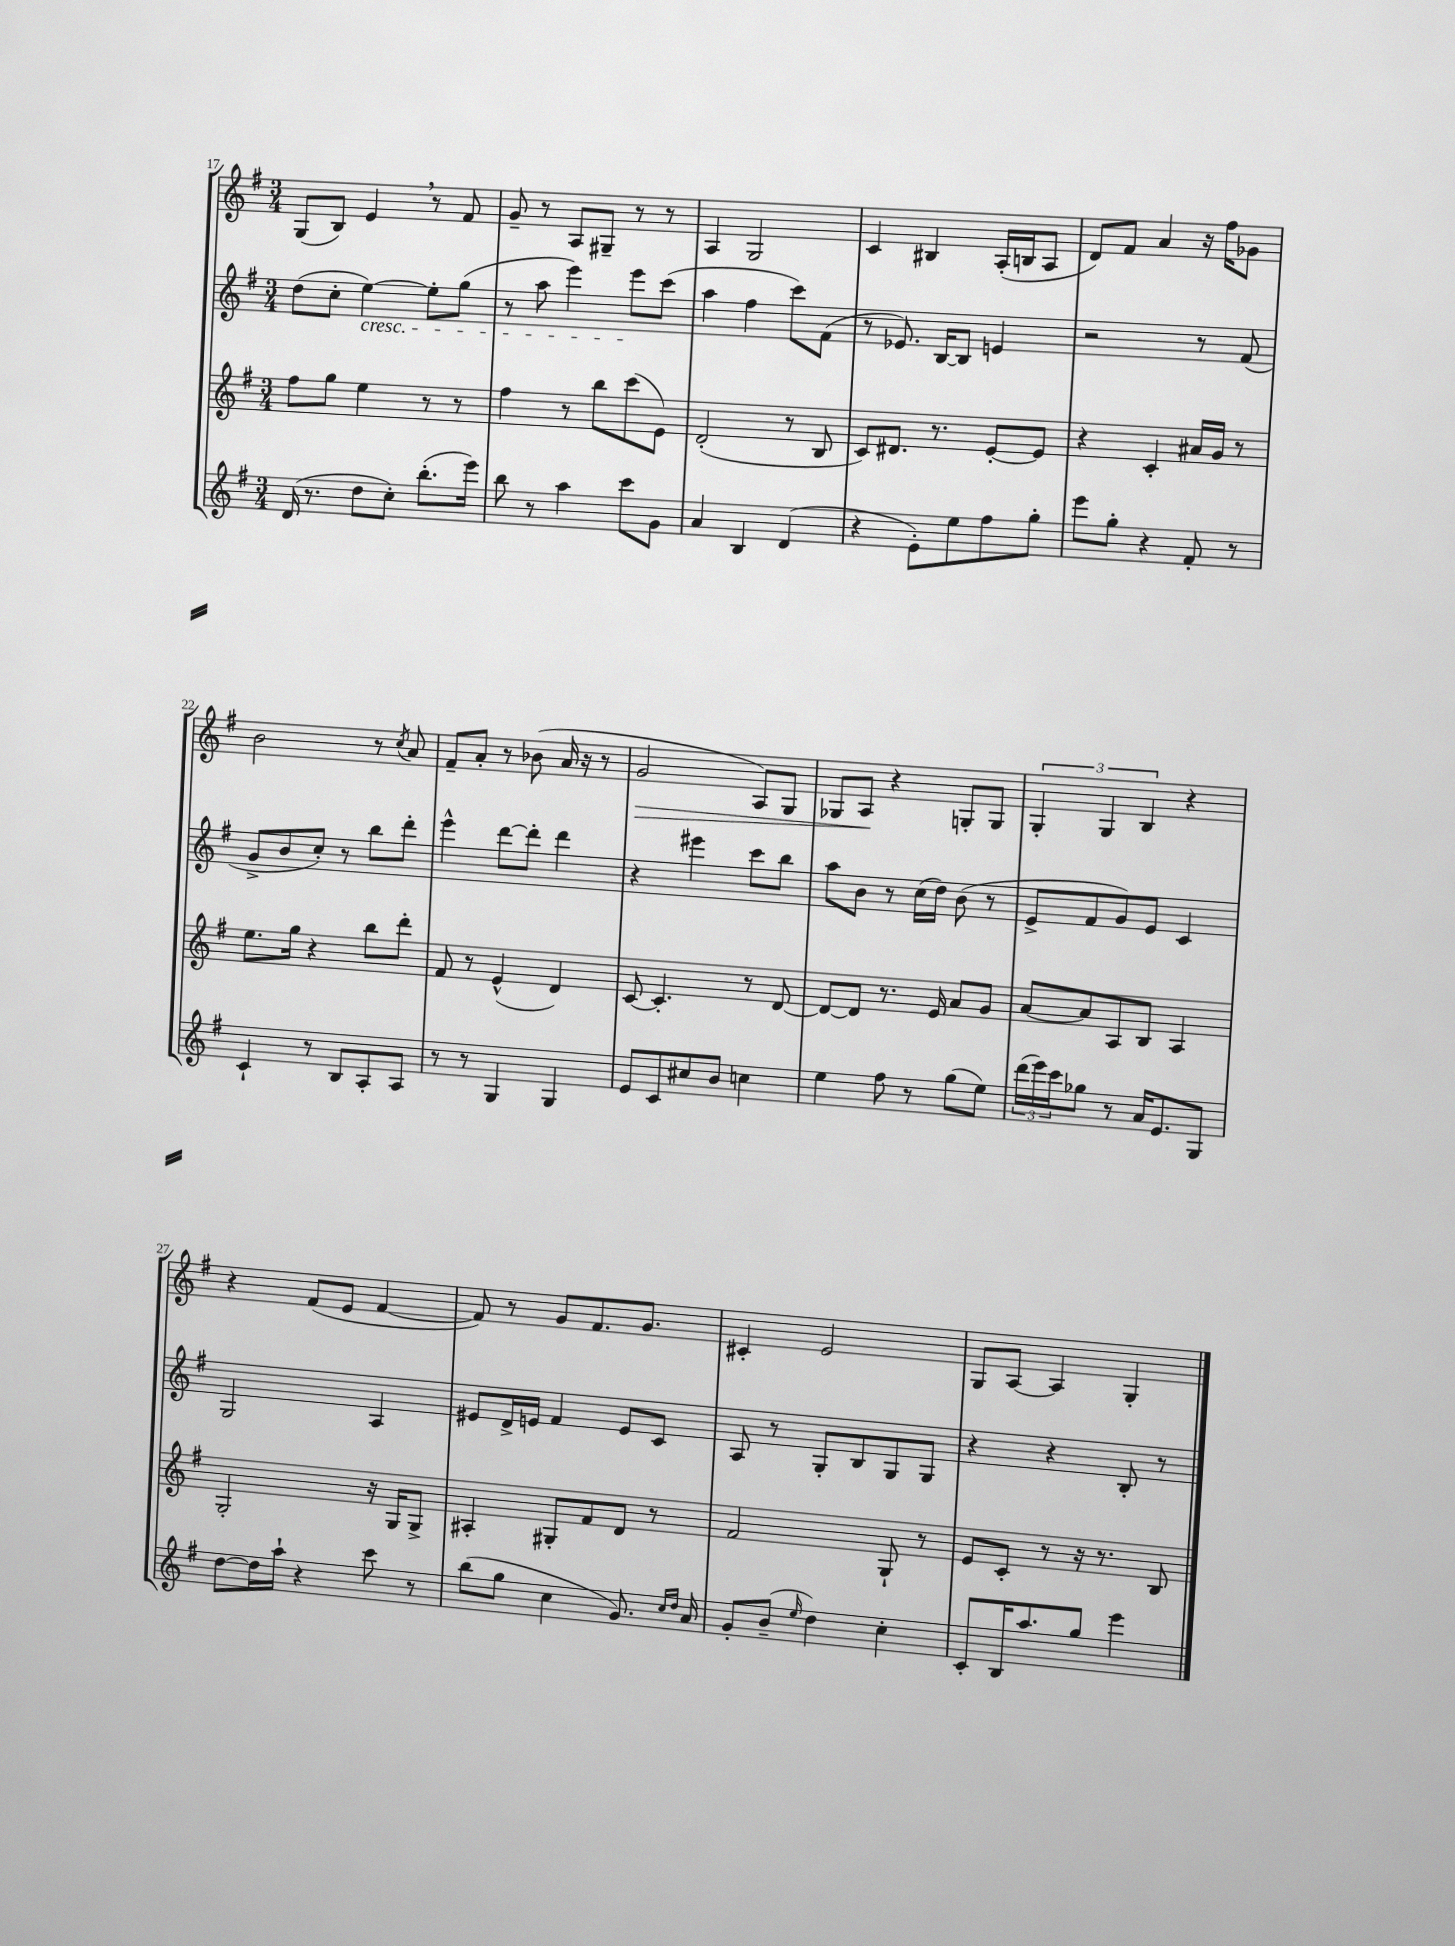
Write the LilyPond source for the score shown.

<<
\new StaffGroup <<
\new Staff = "s0" {
    \clef treble \key g \major \numericTimeSignature \time 3/4
    g8( b8) e'4 \breathe r8 fis'8 |
    g'8-- r8 a8 gis8-- r8 r8 |
    a4 g2 |
    c'4 bis4 a16-.( b16 a8 |
    d'8) fis'8 a'4 r16 fis''16 ges'8 |
    b'2 r8 \acciaccatura { c''8 } a'8 |
    fis'8-- a'8-. r8 bes'8( a'16 r16 r8 |
    g'2\> a8) g8 |
    ges8 a8\! r4 g8-. g8 |
    \tuplet 3/2 { g4-. g4 b4 } r4 |
    r4 fis'8( e'8 fis'4~ |
    fis'8) r8 g'8 fis'8. g'8. |
    cis'4-. e'2 |
    g8 a8~ a4 g4-. \bar "|." |
}
\new Staff = "s1" {
    \clef treble \key g \major \numericTimeSignature \time 3/4
    d''8( c''8-. e''4~\cresc) e''8-. g''8( |
    r8 a''8 e'''4) e'''8\! c'''8( |
    a''4 fis''4 c'''8) fis'8( |
    r8 ees'8.) b16~ b8 e'4 |
    r2 r8 fis'8( |
    g'8-> b'8 c''8-.) r8 b''8 d'''8-. |
    e'''4-^ d'''8~ d'''8-. d'''4 |
    r4 eis'''4 c'''8 b''8 |
    a''8 b'8 r8 c''16( d''16) b'8( r8 |
    e'8-> fis'8 g'8) e'8 c'4 |
    g2 a4 |
    eis'8 d'16-> e'16 fis'4 e'8 c'8 |
    a8 r8 g8-. b8 g8 g8 |
    r4 r4 b8-. r8 \bar "|." |
}
\new Staff = "s2" {
    \clef treble \key g \major \numericTimeSignature \time 3/4
    fis''8 g''8 e''4 r8 r8 |
    fis''4 r8 b''8 c'''8( e'8) |
    d'2-.( r8 b8 |
    c'8) dis'8. r8. e'8~-. e'8 |
    r4 c'4-. ais'16 g'16 r8 |
    e''8. g''16 r4 b''8 d'''8-. |
    fis'8 r8 e'4-^( d'4) |
    c'8~ c'4.-. r8 d'8~ |
    d'8~ d'8 r8. e'16 a'8 g'8 |
    a'8~ a'8 a8 b8 a4 |
    g2-. r16 g16 g8-> |
    ais4-. gis8-. fis'8 d'8 r8 |
    fis'2 g8-! r8 |
    e'8 c'8-. r8 r16 r8. b8 \bar "|." |
}
\new Staff = "s3" {
    \clef treble \key g \major \numericTimeSignature \time 3/4
    d'16( r8. d''8 c''8-.) b''8.-.( e'''16) |
    b''8 r8 a''4 c'''8 g'8 |
    a'4 b4 d'4( |
    r4 e'8-.) e''8 fis''8 g''8-. |
    e'''8 g''8-. r4 fis'8-. r8 |
    c'4-! r8 b8 a8-. a8 |
    r8 r8 g4 g4 |
    e'8 c'8 cis''8 b'8 c''4 |
    e''4 fis''8 r8 g''8( e''8) |
    \tuplet 3/2 { d'''16( e'''16) c'''16 } ges''8 r8 a'16 e'8. g8 |
    d''8~ d''16 a''16-! r4 c'''8 r8 |
    b''8( g''8 c''4 g'8.) \grace { c''16 d''16 } a'16 |
    g'8-. b'8--( \grace { e''16 } d''4) c''4-. |
    c'8-. b16 a''8. g''8 e'''4 \bar "|." |
}
>>
>>
\layout { \context { \Score currentBarNumber = #17 } }
